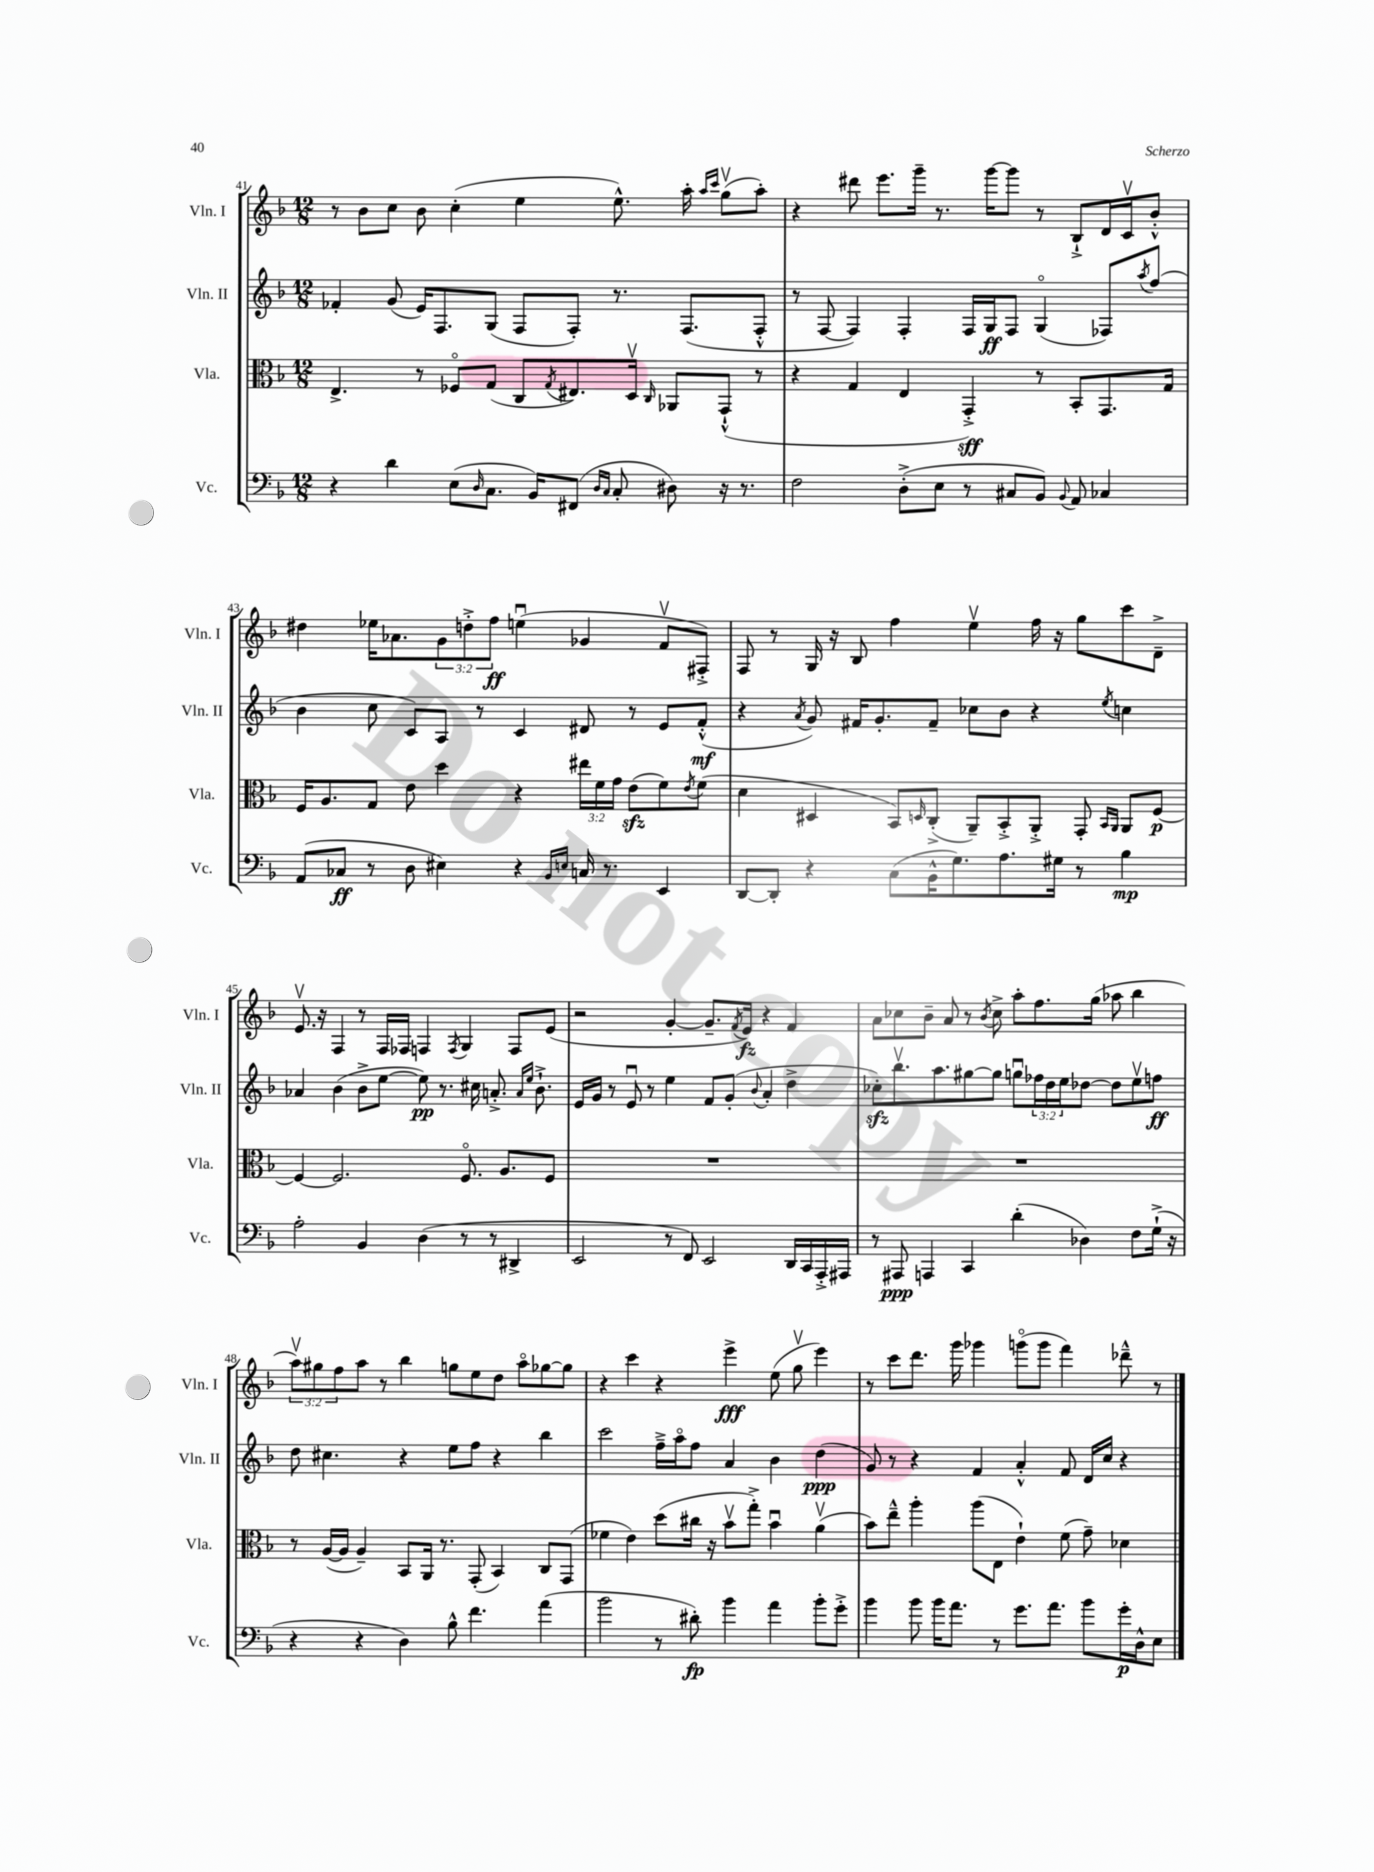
<<
\new StaffGroup <<
\new Staff = "s0" \with { instrumentName = "Vln. I" shortInstrumentName = "Vln. I" } {
    \clef treble \key f \major \numericTimeSignature \time 12/8 \override Staff.TupletNumber.text = #tuplet-number::calc-fraction-text
    r8 bes'8 c''8 bes'8 c''4-.( e''4 e''8.-^) a''16-. \grace { a''16 c'''16 } g''8\upbow( a''8-.) |
    r4 dis'''8 e'''8. g'''16-- r8. g'''16~ g'''8 r8 bes8-!-> d'16 c'16\upbow bes'8-.-^ |
    dis''4 ees''16 aes'8. \tuplet 3/2 { g'8 d''8-.-> f''8\ff } e''4\downbow( ges'4 f'8\upbow fis8-.->) |
    f8 r8 g16 r16 bes8 f''4 e''4\upbow f''16 r16 g''8 c'''8 d'8---> |
    e'8.\upbow r16 f4 r8 f16 fes16 f4 \acciaccatura { f8 } g4 f8 e'8( |
    r2 g'4~-. g'8.-- \acciaccatura { f'8 } e'16\fz) r4 f'4 |
    a'8 ces''8 bes'8-- a'8 r8 \acciaccatura { bes'8 } ces''8-> a''8-. f''8. g''16( aes''8 bes''4 |
    \tuplet 3/2 { a''8\upbow) gis''8 f''8 } a''8 r8 bes''4 g''8 e''8 d''8 a''8\flageolet ges''8~ ges''8 |
    r4 c'''4 r4 e'''4->\fff e''8( g''8\upbow e'''4) |
    r8 c'''8 d'''8. g'''16 ges'''4 g'''8\flageolet( g'''8 f'''4) des'''8---^ r8 \bar "|." |
}
\new Staff = "s1" \with { instrumentName = "Vln. II" shortInstrumentName = "Vln. II" } {
    \clef treble \key f \major \numericTimeSignature \time 12/8 \override Staff.TupletNumber.text = #tuplet-number::calc-fraction-text
    fes'4-. g'8( e'16) f8. g8( f8 f8-.) r8. f8.( f8-.-^ |
    r8 f8~ f4) f4-. f16 g16\ff f8 g4\flageolet( fes8) \acciaccatura { a''8 } f''8( |
    bes'4 c''8 c'8) a8 r8 c'4 dis'8 r8 e'8 f'8-.-^\mf( |
    r4 \acciaccatura { a'8 } g'8) fis'16 g'8.-. fis'8-- ces''8 bes'8 r4 \acciaccatura { e''8 } c''4 |
    aes'4 bes'4( bes'8-> e''8~ e''8\pp) r8. cis''16 a'8.-.-> \grace { a'16 e''16 } bes'8.-!-> |
    e'16 g'16 r8 e'8\downbow r8 e''4 f'8 g'8-.( \appoggiatura { bes'8 } a'4-. d''4-> |
    ces''8-.\sfz) bes''8.\upbow a''8. gis''8~ gis''8 g''8\downbow \tuplet 3/2 { fes''16 d''16 e''16 } des''8~ des''8 e''8\upbow f''8\ff |
    d''8 cis''4. r4 e''8 f''8 r4 bes''4 |
    c'''2 f''16---> a''16\flageolet f''8 a'4 bes'4 d''4\ppp( |
    g'8) r8 r4 f'4 a'4-.-^ f'8 d'16 c''16 r4 \bar "|." |
}
\new Staff = "s2" \with { instrumentName = "Vla." shortInstrumentName = "Vla." } {
    \clef alto \key f \major \numericTimeSignature \time 12/8 \override Staff.TupletNumber.text = #tuplet-number::calc-fraction-text
    e4.-> r8 fes8\flageolet g8( c8 \acciaccatura { g8 } eis8.) d16\upbow \grace { c16 } aes,8 g,8-!-^( r8 |
    r4 g4 e4 g,4-.->\sff) r8 bes,8-. g,8. g16 |
    f16 a8. g8 e'8 d''4 r4 \tuplet 3/2 { eis''16 f'16 g'16 } e'8\sfz( f'8) \acciaccatura { e'8 } f'8( |
    d'4 dis4 bes,8) \grace { d16 } c8-.->( a,8--) bes,8-.-> a,8-.-> g,8-. \grace { bes,16 a,16 } a,8 f8~\p |
    f4~ f2. f8.\flageolet a8. f8 |
    R1. |
    R1. |
    r8 a16~( a16 a4--) bes,8 a,16 r8. g,8-.( bes,4) c8 g,8( |
    fes'4 e'4) d''8( cis''16 r16 bes'8\upbow g''8-.->) bes'4\downbow a'4\upbow( |
    bes'8) e''8---^ a''4-. a''8( e8 e'4-!) f'8( g'8--) des'4 \bar "|." |
}
\new Staff = "s3" \with { instrumentName = "Vc." shortInstrumentName = "Vc." } {
    \clef bass \key f \major \numericTimeSignature \time 12/8
    r4 d'4 e8( \grace { d16 } c8. bes,16) fis,8( \grace { d16 c16 } c8-. dis8) r16 r8. |
    f2 d8-.->( e8 r8 cis8 bes,8) \appoggiatura { bes,8 } a,8 ces4 |
    a,8( ces8\ff r8 d8 eis4) r4 \grace { bes,16 e16 } c16 r8. e,4 |
    d,8~ d,8-. r4 c8( bes,16-^ g8.) a8. gis16 r8 bes4\mp |
    a2-. bes,4 d4( r8 r8 dis,4-> |
    e,2 r8 f,8) e,2 d,16 c,16 a,,16-.-> ais,,16 |
    r8 ais,,8\ppp a,,4 c,4 d'4-.( des4) f8 g16-!->( r16 |
    r4 r4 d4) bes8-^ f'4. a'4( |
    bes'2 r8 dis'8-.\fp) bes'4 a'4 bes'8-. g'8-.-> |
    bes'4 bes'8 bes'16 a'8. r8 g'8. a'8. bes'8 g'16-.\p d16-^ e8 \bar "|." |
}
>>
>>
\layout { \context { \Score currentBarNumber = #41 } }
